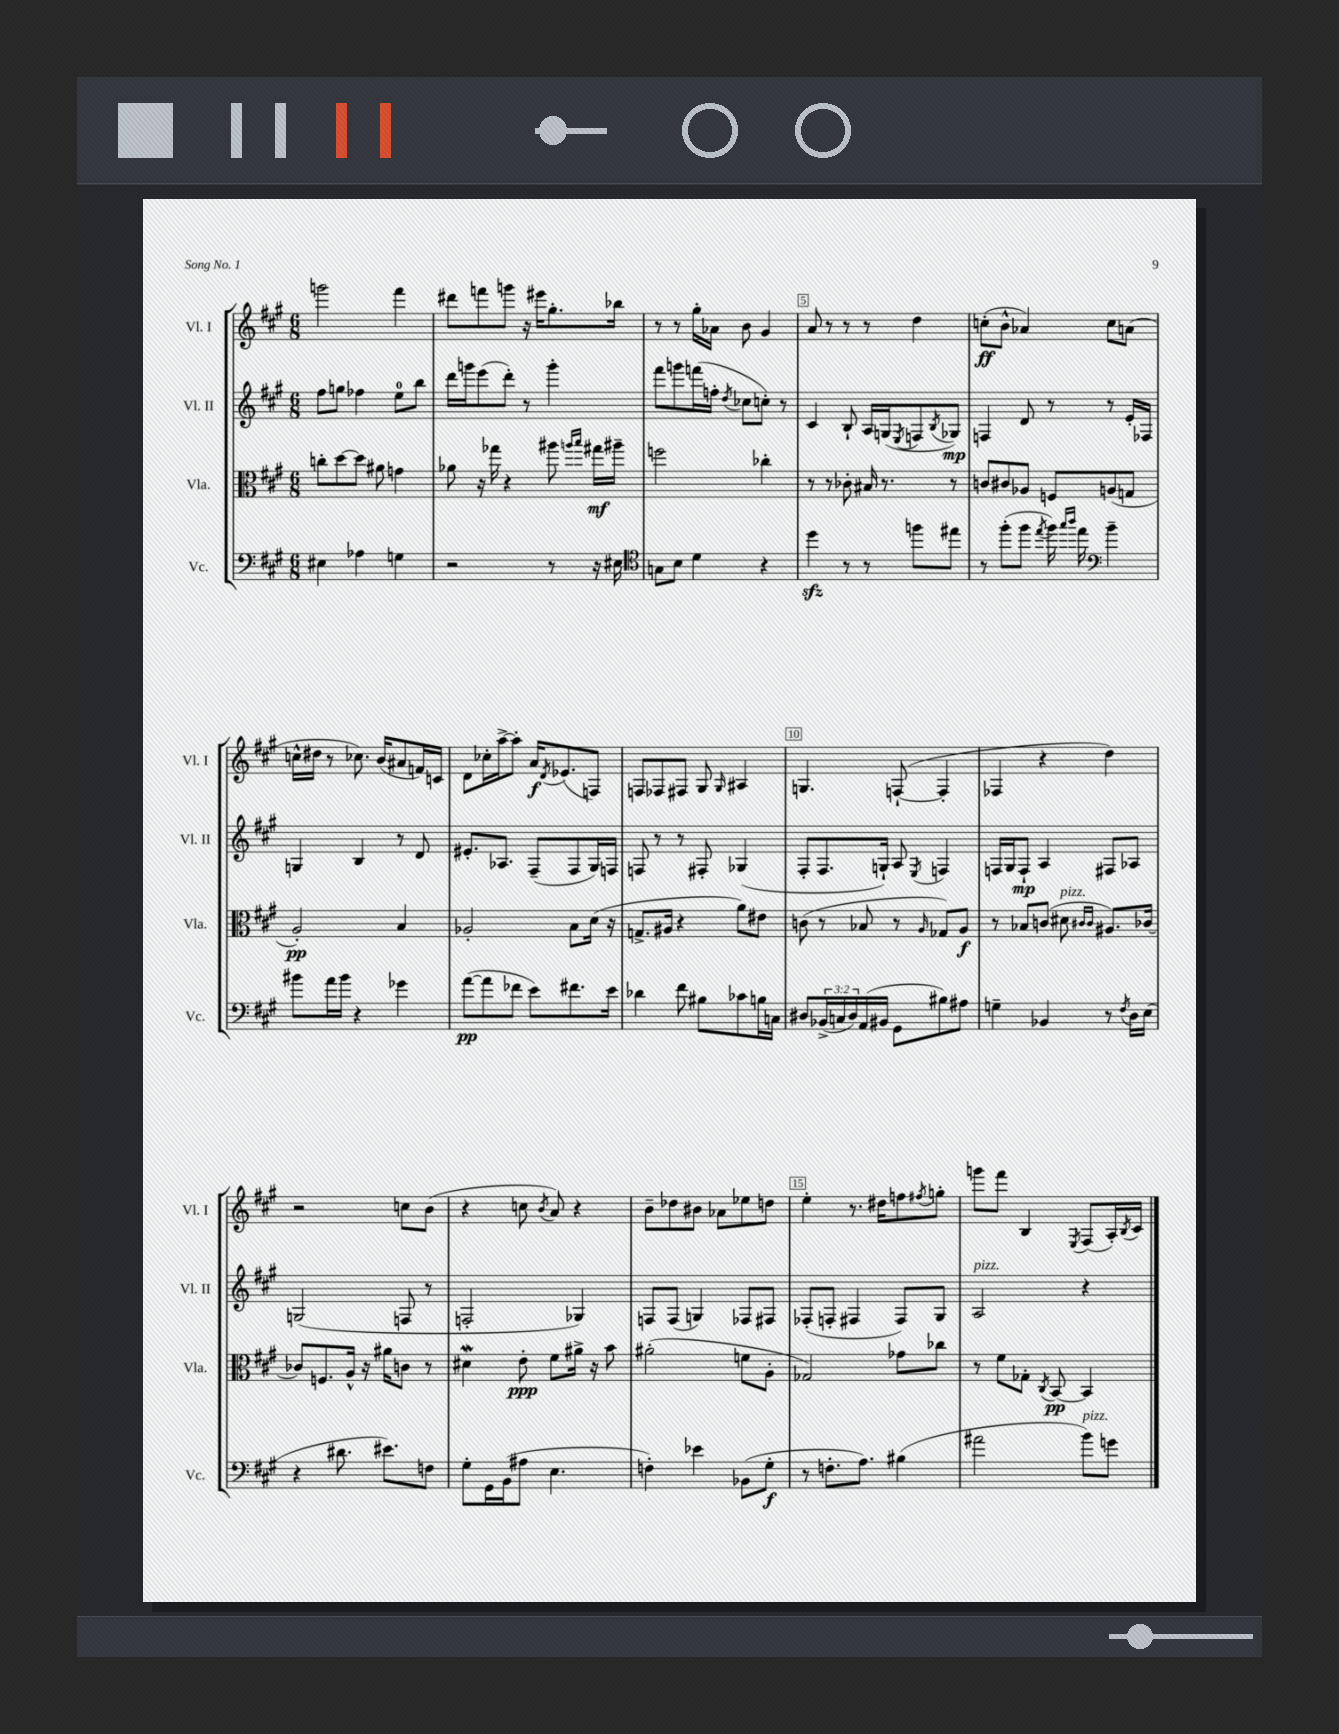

**kern	**kern	**kern	**kern
*staff4	*staff3	*staff2	*staff1
*clefF4	*clefC3	*clefG2	*clefG2
*k[f#c#g#]	*k[f#c#g#]	*k[f#c#g#]	*k[f#c#g#]
*M6/8	*M6/8	*M6/8	*M6/8
4E#\	8cc'\L	8ff#\L	2ggg\
.	[8dd\	8gg\J	.
4A-\	8dd\]J	4ff-\	.
.	8a#\	.	.
4G\	4g\	8ee\L	4fff#\
.	.	8bb\J	.
=	=	=	=
2r	8a-\	16ddd\LL	8ddd#\L
.	.	16ggg\J	.
.	16r	(8eee\	8fff\
.	16gg-\	.	.
.	4r	8ddd'\J)	8ggg\J
.	.	8r	16r
.	.	.	16eee#\LK
8r	8aa#\	4ggg'\	8.gg#'\
.	16qqaa/LL	.	.
.	16qqbb/JJ	.	.
16r	16gg#\LL	.	.
16E#\	16aa#~\JJ	.	16bb-\Jk
=	=	=	=
*clefC4	*	*	*
8G\L	2ff\	8fff#\L	8r
8B\J	.	8ggg\	8r
4d\	.	(16fff\L	16gg#'\LL
.	.	16ff'\JJ	16a-\JJ
.	.	8qdd/	.
.	.	8cc-\L	8b\
4r	4cc-'\	8cc'\J)	4g#/
.	.	8r	.
=	=	=	=
4dd\	8r	4c#/	8a/
.	8r	.	8r
8r	8c-'\	8B`/	8r
8r	16B#/	16A/LL	8r
.	8.r	(16G/J	.
.	.	8qE/	.
8ff\L	.	8F/	4dd\
.	.	8qB/	.
8ee#\J	8r	8G-/J)	.
=	=	=	=
8r	8c/L	4F/	(8cc'\L
(8ff#'\L	8c#/	.	8b^^\J
8ff#\J	8A-/J	8d/	4a-/)
8qee/	.	.	.
16ff#\)	8F/L	8r	.
16qqgg#/LL	.	.	.
16qqaa/JJ	.	.	.
16ee\	.	.	.
*clefF4	*	*	*
4b~\	(8A/	8r	8cc\L
.	8G/J	16e'/LL	(8a\J
.	.	16F-/JJ	.
=	=	=	=
8b#\L	2A'/)	4G/	16cc^^\LL
.	.	.	16dd#\JJ
16a\L	.	.	8r
16b#\JJ	.	.	.
4r	.	4B/	8.cc-\)
.	.	.	(16b/LK
4g-\	4B/	8r	8a#/
.	.	8d/	16f/L)
.	.	.	16c/JJ
=	=	=	=
([8a\L	2A-'/	8.e#'/L	8d\L
8a\]	.	.	16cc-'\L
.	.	8.A-/J	[16aa^\J
8f-\J	.	.	8aa'\]J
8e\L)	.	(8F#~/L	16a/LK
.	.	.	8qd/
.	.	.	(8.e-/
8.f#\	8B\L	8F#/	.
.	(16d\Jk	16G#/L)	8F/J)
16e\Jk	16r	16F/JJ	.
=	=	=	=
4d-\	8.G^/L	8F/	8F/L
.	.	8r	8F-/
.	16A#/Jk	.	.
8f#\	4r	8r	8F#/J
8B#\L	.	8F#'/	8G#/
.	.	.	16qqG#/
8c-\	8a\L)	(4G-/	4A#/
16B\L	8e#\J	.	.
16C\JJ	.	.	.
=	=	=	=
8D#/L	(8c\	8F#'/L	4.G/
(24BB-^/L	8r	8.F#/	.
24C/	.	.	.
24D#/)	.	.	.
(16AA/	8B-/	.	.
16BB#/JJ	.	16G`/Jk)	.
8GG#\L	8r	8A/	([8F`/
.	16qqA/	8qE/	.
8B#\)	8G-/L)	4F/	4F'/]
8A#\J	8A/J	.	.
=	=	=	=
4G~\	8r	16F/LL	4F-/
.	.	16G#/J	.
.	8B-/L	8F`/J	.
4BB-/	(8c/J	4A/	4r
.	8d#\	.	.
.	16qqc#/LL	.	.
.	16qqc#/JJ	.	.
8r	8.A#/L)	8F#/L	4dd\)
8qF#/	.	.	.
16D\LL	.	8A-/J	.
(16E\JJ	[16c-/Jk	.	.
=	=	=	=
4r	8c-/]L	(2G/	2r
.	8.F/	.	.
8.d#\	.	.	.
.	16A^^/Jk	.	.
.	16r	.	.
8.e#\L)	16a#\LK	.	.
.	8c\J	8F/	8cc\L
8F\J	8r	8r	(8b\J
=	=	=	=
8G#'\L	4d#\	2F'/	4r
16GG#\L	.	.	.
(16BB\J	.	.	.
8A#\J	8e'\	.	8cc\
.	.	.	8qb/
4.E\	8f#\L	.	8a/)
.	16a#^\Jk	4G-/)	4r
.	16r	.	.
.	8b\	.	.
=	=	=	=
4F'\)	(2a#'\	8F/L	8b~\L
.	.	(8F/J	8dd-\
4e-\	.	4G/)	8b#\J
.	.	.	8a-\L
(8BB-\L	8f\L	8F-/L	8ee-\
8G#'\J	8A'\J	8F#/J	8dd\J
=	=	=	=
8r	2G-/)	(8F-'/L	4ee'\
8.F'\L	.	8F'/J	.
.	.	4F#/	8.r
8.A\J)	.	.	.
.	.	.	16dd#\LK
(4B#\	8g-\L	8F#/L)	8ff\
.	.	.	8qff#/
.	8cc-\J	8G#/J	8gg'\J
=	=	=	=
2a#\	8r	2A/	8ggg\L
.	8f#\L	.	8fff#\J
.	8G-'\J	.	4B/
.	8qC#/	.	.
.	[8BB/	.	.
.	.	.	8qE/
8b\L)	4BB/]	4r	(8F#/L
8g\J	.	.	16A'/L)
.	.	.	8qB/
.	.	.	16c#/JJ
==	==	==	==
*-	*-	*-	*-
